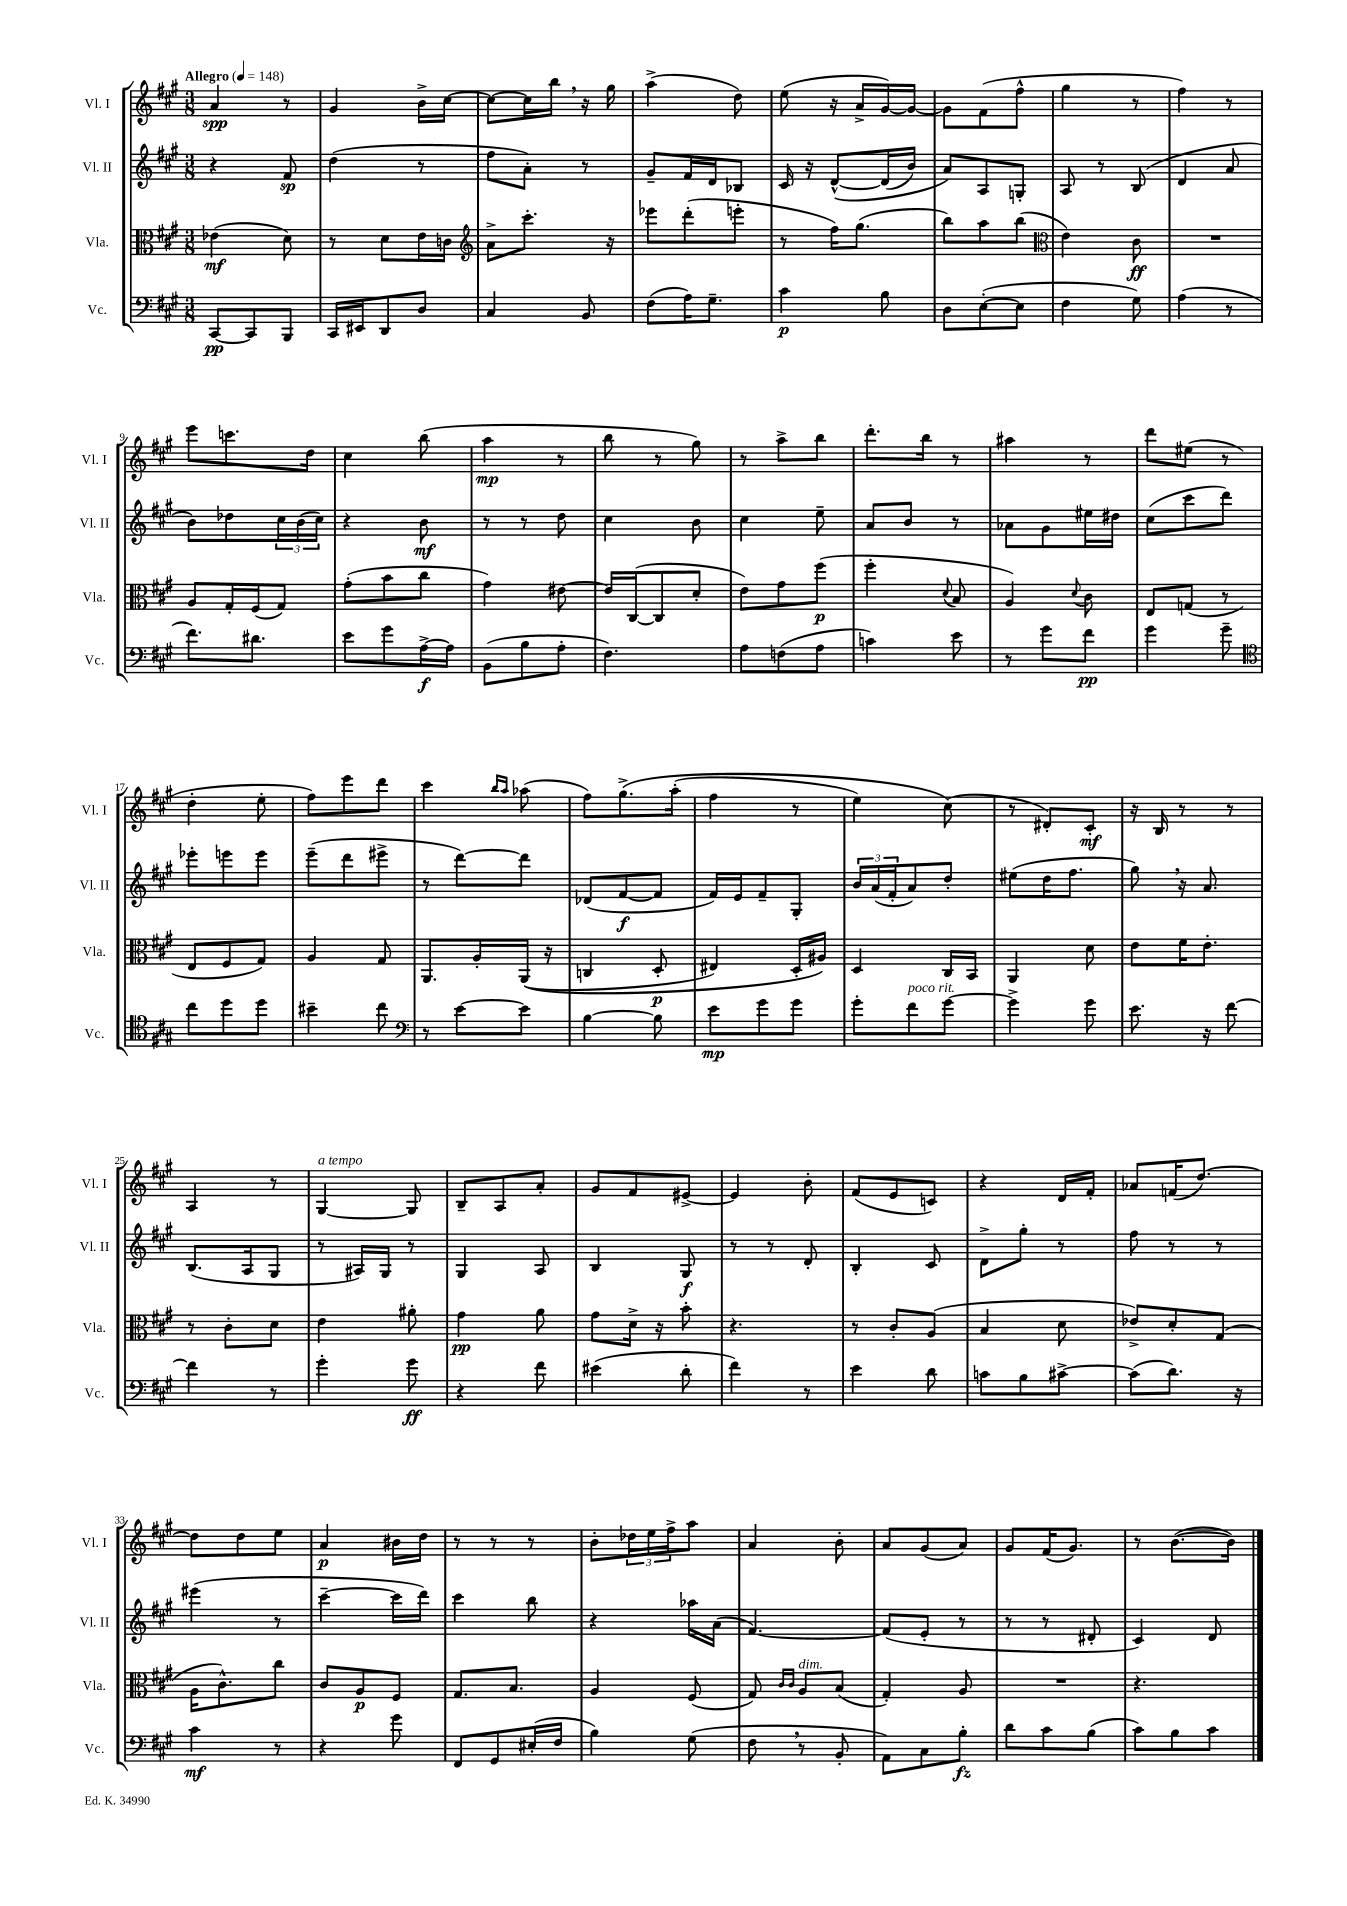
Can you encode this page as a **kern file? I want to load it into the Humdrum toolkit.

**kern	**kern	**kern	**kern
*staff4	*staff3	*staff2	*staff1
*clefF4	*clefC3	*clefG2	*clefG2
*k[f#c#g#]	*k[f#c#g#]	*k[f#c#g#]	*k[f#c#g#]
*M3/8	*M3/8	*M3/8	*M3/8
*MM148	*MM148	*MM148	*MM148
[8CC#/L	(4e-\	4r	4a/
8CC#/]	.	.	.
8BBB/J	8d\)	8f#/	8r
=	=	=	=
16CC#/LL	8r	(4dd\	4g#/
16EE#/J	.	.	.
8DD/	8d\L	.	.
8D/J	16e\L	8r	16b^\LL
.	16c\JJ	.	[16cc#\JJ
=	=	=	=
*	*clefG2	*	*
4C#/	8a^\L	8ff#\L	8cc#\_L
.	8.ccc#'\J	8a'\J)	16cc#\]L
.	.	.	16bb\JJ
8BB/	.	8r	16r
.	16r	.	16gg#\
=	=	=	=
(8F#\L	8eee-\L	8g#~/L	(4aa^\
16A\K)	(8ddd'\	16f#/L	.
8.G#~\J	.	16d/J	.
.	8eee'\J	8B-/J	8dd\)
=	=	=	=
4c#\	8r	16c#/	(8ee\
.	.	16r	.
.	16ff#\LK)	&([8d^^/L	16r
.	(8.gg#\J	.	16a^/LL
8B\	.	(16d/]L	[16g#/)
.	.	16b/JJ)	16g#/_JJ
=	=	=	=
8D\L	8bb\L)	8a/L&)	8g#\]L
([8E'\	8aa\	8A/	(8f#\
8E\]J	(8bb\J	8G'/J	8ff#^^\J
=	=	=	=
*	*clefC3	*	*
4F#\	4e\)	8A/	4gg#\
.	.	8r	.
8G#\)	8c#\	(8B/	8r
=	=	=	=
(4A\	4.r	4d/	4ff#\)
8r	.	8a/	8r
=	=	=	=
8.f#\L)	8A/L	8b\L)	8eee\L
.	16G#'/L	8dd-\	8.ccc\
8.d#\J	(16F#/J	.	.
.	8G#/J)	24cc#\L	.
.	.	(24b\	.
.	.	.	16dd\Jk
.	.	24cc#\JJ)	.
=	=	=	=
8e\L	(8g#'\L	4r	4cc#\
8g#\	8b\	.	.
[16A^\L	8cc#\J	8b\	(8bb\
16A\]JJ	.	.	.
=	=	=	=
(8BB\L	4g#\)	8r	4aa\
8B\	.	8r	.
8A'\J	[8e#\	8dd\	8r
=	=	=	=
4.F#\)	16e#/]LL	4cc#\	8bb\
.	([16C#/J	.	.
.	8C#/]	.	8r
.	8d'/J	8b\	8gg#\)
=	=	=	=
8A\L	8e\L)	4cc#\	8r
(8F\	8g#\	.	8aa^\L
8A\J	(8ff#\J	8ee~\	8bb\J
=	=	=	=
4c\)	4ff#'\	8a/L	8.ddd'\L
.	.	8b/J	.
.	.	.	16bb\Jk
.	8qqd/	.	.
8e\	8B/	8r	8r
=	=	=	=
8r	4A/)	8a-\L	4aa#\
8g#\L	.	8g#\	.
.	8qqd/	.	.
8f#\J	8c#\	16ee#\L	8r
.	.	16dd#\JJ	.
=	=	=	=
4g#\	8E/L	(8cc#\L	8ddd\L
.	(8G/J	8ccc#\	(8ee#\J
8g#~\	8r	8ddd\J)	8r
=	=	=	=
*clefC4	*	*	*
8cc#\L	8E/L	8eee-'\L	4dd'\
8dd\	8F#/	8eee\	.
8dd\J	8G#/J)	8eee\J	8ee'\
=	=	=	=
4b#~\	4A/	(8eee~\L	8ff#\L)
.	.	8ddd\	8eee\
8cc#\	8G#/	8eee#^\J	8ddd\J
=	=	=	=
*clefF4	*	*	*
8r	8.AA/L	8r	4ccc#\
[8e\L	.	[8ddd\L)	.
.	16A'/L	.	.
.	.	.	16qqbb/LL
.	.	.	16qqaa/JJ
8e\]J	&((16AA/JJ	8ddd\]J	(8aa-\
.	16r	.	.
=	=	=	=
[4B\	4C/	(8d-/L	8ff#\L)
.	.	[8f#/	&(8.gg#^\
8B\]	8D'/	8f#/]J	.
.	.	.	(16aa'\Jk
=	=	=	=
8e\L	4E#/)	16f#/LL)	4ff#\
.	.	16e/J	.
8g#\	.	8f#~/	.
8g#\J	16D'/LL	8G#'/J	8r
.	16A#/JJ&)	.	.
=	=	=	=
8g#'\L	4D/	24b/LL	4ee\)
.	.	(24a/	.
.	.	24f#'/J	.
8f#\	.	8a/)	.
[8g#\J	16C#/LL	8dd'/J	(8cc#\&)
.	16BB/JJ	.	.
=	=	=	=
4g#^\]	4AA/	(8ee#\L	8r
.	.	16dd\K	8d#'/L)
.	.	8.ff#\J	.
8g#\	8d\	.	8c#'/J
=	=	=	=
8.e\	8e\L	8gg#\)	16r
.	.	.	16B/
.	16f#\K	16r	8r
16r	8.e'\J	8.a/	.
[8f#\	.	.	8r
=	=	=	=
4f#\]	8r	(8.B/L	4A/
.	8c#'\L	.	.
.	.	16A/k	.
8r	8d\J	8G#/J	8r
=	=	=	=
4g#'\	4e\	8r	[4G#/
.	.	16A#/LL)	.
.	.	16G#/JJ	.
8g#\	8a#'\	8r	8G#/]
=	=	=	=
4r	4g#\	4G#/	8B~/L
.	.	.	8A/
8f#\	8a\	8A/	8a'/J
=	=	=	=
(4e#\	8g#\L	4B/	8g#/L
.	16d^\Jk	.	8f#/
.	16r	.	.
8d'\	8b'\	8G#/	[8e#^/J
=	=	=	=
4f#\)	4.r	8r	4e#/]
.	.	8r	.
8r	.	8d'/	8b'\
=	=	=	=
4e\	8r	4B'/	(8f#/L
.	8c#'/L	.	8e/
8d\	(8A/J	8c#/	8c/J)
=	=	=	=
8c\L	4B/	8d^\L	4r
8B\	.	8gg#'\J	.
[8c#^\J	8d\	8r	16d/LL
.	.	.	16f#'/JJ
=	=	=	=
(8c#\]L	8e-^/L)	8ff#\	8a-/L
8.d\J)	8d'/	8r	(16f/K
.	.	.	[8.dd/J)
.	(8G#/J	8r	.
16r	.	.	.
=	=	=	=
4c#\	16A\LK	(4eee#\	8dd\]L
.	8.c#^^\)	.	.
.	.	.	8dd\
8r	8cc#\J	8r	8ee\J
=	=	=	=
4r	8c#/L	[4ccc#~\	4a/
.	8A/	.	.
8g#\	8F#/J	16ccc#\]LL	16b#\LL
.	.	16ddd\JJ)	16dd\JJ
=	=	=	=
8FF#/L	8.G#/L	4ccc#\	8r
8GG#/	.	.	8r
.	8.B/J	.	.
(16E#'/L	.	8bb\	8r
16F#/JJ	.	.	.
=	=	=	=
4B\)	4A/	4r	8b'\L
.	.	.	24dd-\L
.	.	.	24ee\
.	.	.	24ff#^\J
(8G#\	(8F#/	16aa-\LL	8aa\J
.	.	(16a\JJ	.
=	=	=	=
8F#\	8G#/)	[4.f#/)	4a/
.	16qqc#/LL	.	.
.	16qqc#/JJ	.	.
8r	8A/L	.	.
8BB'/	(8B/J	.	8b'\
=	=	=	=
8AA\L)	4G#'/)	(8f#/]L	8a/L
8C#\	.	8e'/J	(8g#/
8B'\J	8A/	8r	8a/J)
=	=	=	=
8d\L	4.r	8r	8g#/L
8c#\	.	8r	(16f#/K
.	.	.	8.g#/J)
(8B\J	.	8d#'/	.
=	=	=	=
8c#\L)	4.r	4c#/)	8r
8B\	.	.	([8.b\L
8c#\J	.	8d/	.
.	.	.	16b\]Jk)
==	==	==	==
*-	*-	*-	*-
